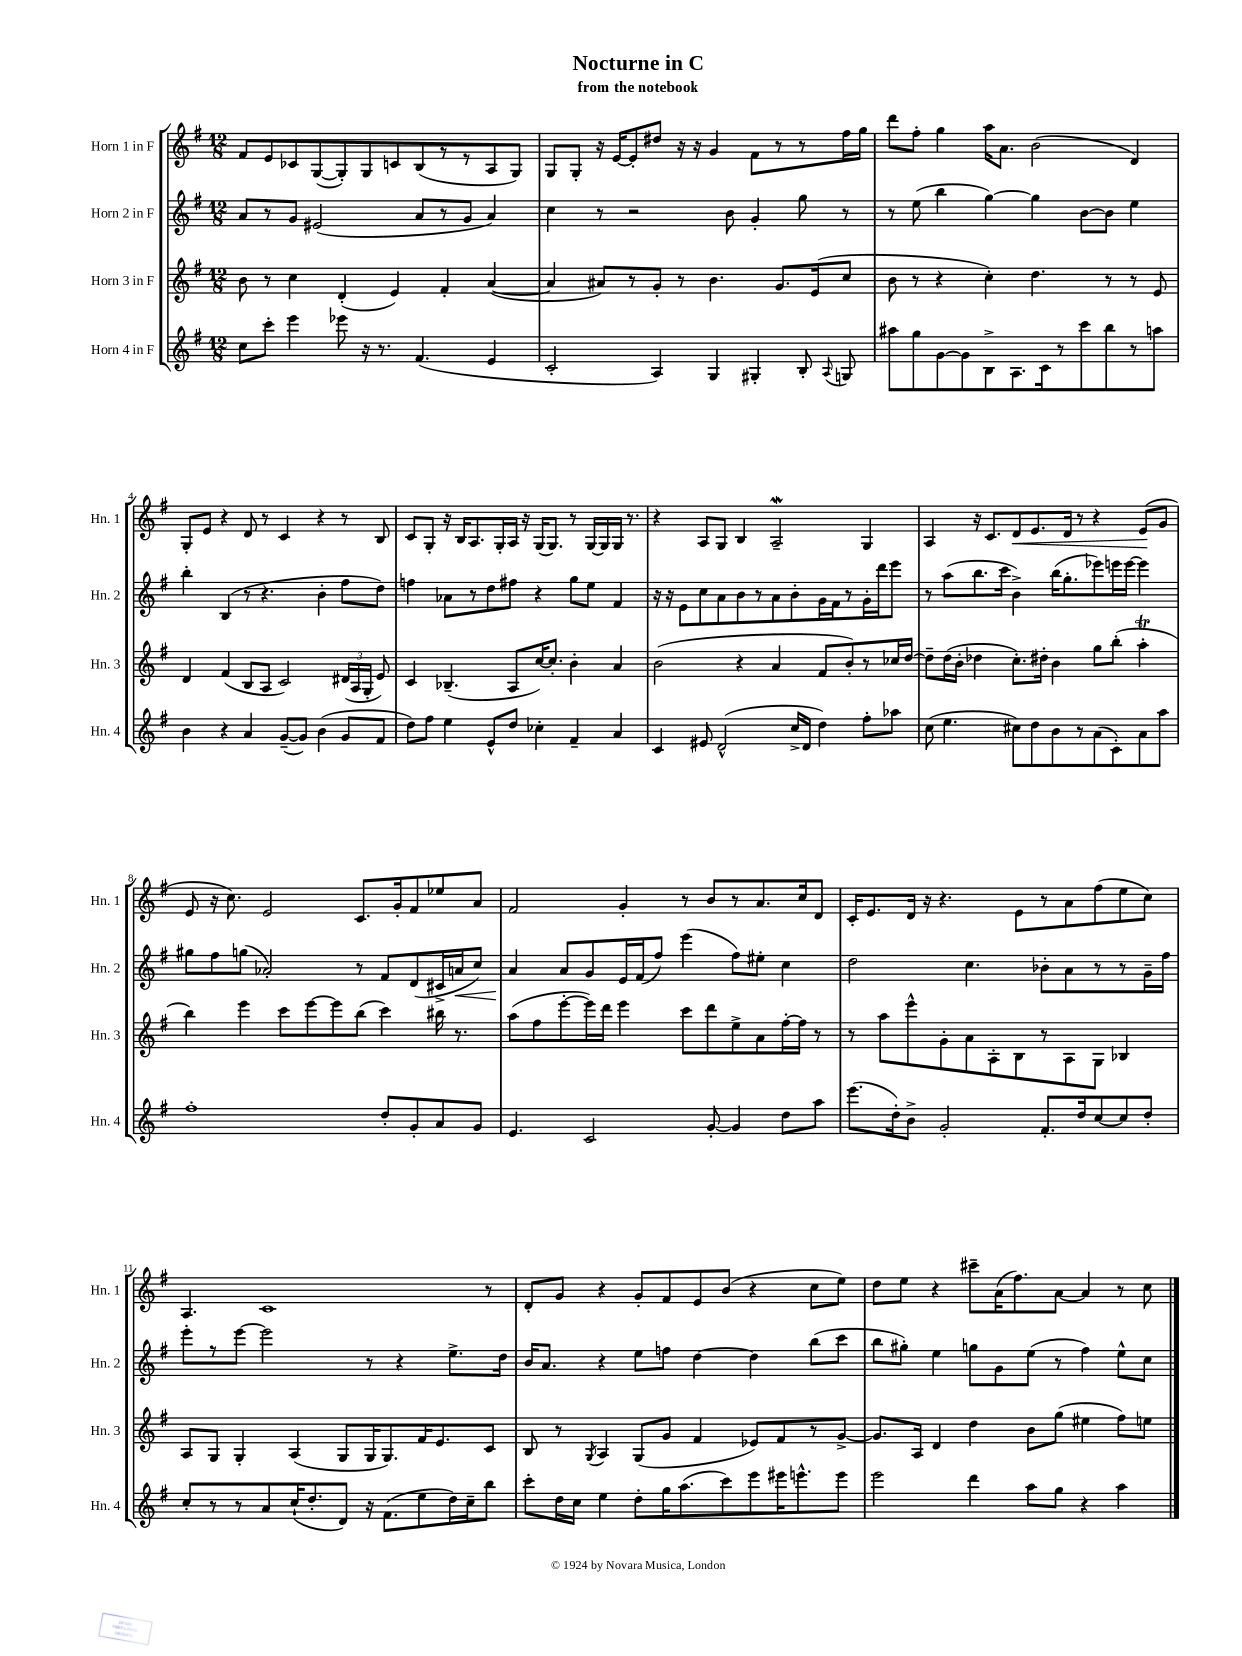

**kern	**kern	**kern	**kern
*staff4	*staff3	*staff2	*staff1
*clefG2	*clefG2	*clefG2	*clefG2
*k[f#]	*k[f#]	*k[f#]	*k[f#]
*M12/8	*M12/8	*M12/8	*M12/8
8cc	8b	8a	8f#
8ccc'	8r	8r	8e
4eee	4cc	8g	8c-
.	.	(2e#	([8G
8eee-	(4d'	.	8G'])
16r	.	.	8G
8.r	.	.	.
.	4e)	.	8c
(4.f#	.	8a	(8B
.	4f#'	8r	8r
.	.	8g	8r
4e	([4a	4a)	8A
.	.	.	8G)
=	=	=	=
2c'	4a]	4cc	8G
.	.	.	8G'
.	8a#)	8r	16r
.	.	.	[16e
.	8r	2r	8e']
4A)	8g'	.	8dd#
.	8r	.	16r
.	.	.	16r
4G	4.b	.	4g
.	.	8b	.
4G#'	.	4g'	8f#
.	8.g	.	8r
8B'	.	8gg	8r
.	(16e	.	.
8qqA	.	.	.
8G	8cc	8r	16ff#
.	.	.	16gg
=	=	=	=
8aa#	8b	8r	8ddd
8gg	8r	(8ee	8ff#'
[8g	4r	4bb	4gg
8g]	.	.	.
8B^	4cc')	[4gg)	16aa
.	.	.	8.a
8.A	.	.	.
.	4.dd	4gg]	(2b
16c	.	.	.
8r	.	.	.
8ccc	.	[8b	.
8bb	8r	8b]	.
8r	8r	4ee	4d)
8aa	8e	.	.
=	=	=	=
4b	4d	4bb'	8G'
.	.	.	8e
4r	(4f#	(4B	4r
4a	8B	8r	8d
.	8A	4.r	8r
([8g~	2c)	.	4c
8g])	.	.	.
(4b	.	4b'	4r
8g	(24d#	8ff#	8r
.	24A	.	.
.	24G'	.	.
8f#	8e)	8dd)	8B
=	=	=	=
8dd)	4c	4ff	8c
8ff#	.	.	8G'
4ee	(4.B-~	8a-	16r
.	.	.	16B
.	.	8r	8.A
8e^^	.	8dd	.
.	.	.	16G'
8dd	8A	8ff#	16A
.	.	.	16r
4cc-'	[16cc)	4r	(16G
.	8.cc']	.	8.G)
4f#~	4b'	8gg	8r
.	.	8ee	[16G
.	.	.	16G]
4a	4a	4f#	16G
.	.	.	8.r
=	=	=	=
4c	(2b	16r	4r
.	.	16r	.
.	.	8e	.
8e#	.	8cc	8A
(2d^^	.	8a	8G
.	4r	8b	4B
.	.	8r	.
.	4a	8a	2A~
16cc^	.	8b'	.
16d	.	.	.
4dd)	8f#	16g	.
.	.	16f#	.
.	8b')	8r	.
8ff#'	8r	16g'	4G
.	.	16ddd	.
8aa-	16cc-	8eee	.
.	[16dd	.	.
=	=	=	=
(8cc	8dd~]	8r	4A
4.ee	(16dd	(8aa	.
.	16b'	.	.
.	4dd-	8.bb	16r
.	.	.	8.c
.	.	16ccc	.
8cc#)	8.cc')	4b^)	8d
8dd	.	.	8.e
.	16dd#'	.	.
8b	4b	(16bb	.
.	.	8.gg'	16d
8r	.	.	8r
(8a	8gg	8eee-)	4r
8c')	(8bb'	16eee	.
.	.	[16eee	.
8a	4aa'	4eee]	(8e
8aa	.	.	8g
=	=	=	=
1ff#'	4bb)	8gg#	8e
.	.	8ff#	16r
.	.	.	8.cc)
.	4eee	(8gg	.
.	.	2a-')	2e
.	8ccc	.	.
.	[8eee	.	.
.	8eee]	.	.
.	(8bb	8r	8.c
8dd'	4ccc)	8f#	.
.	.	.	16g'
8g'	.	(8d	8f#
8a	16bb#	16c#^	8ee-
.	8.r	16a	.
8g	.	8cc)	8a
=	=	=	=
4.e	(8aa	4a	2f#
.	8ff#	.	.
.	[8eee'	8a	.
2c	16eee])	8g	.
.	16ddd	.	.
.	4eee	16e	4g'
.	.	(16f#	.
.	.	8ff#)	.
.	8ccc	(4eee	8r
[8g'	8ddd	.	8b
4g]	8ee^	8ff#)	8r
.	8a	8ee#'	8.a
8dd	[16ff#'	4cc	.
.	16ff#]	.	16cc
8aa	8r	.	8d
=	=	=	=
(8.eee	8r	2dd	16c'
.	.	.	8.e
.	8aa	.	.
16dd')	.	.	.
8b^	8eee^^	.	16d
.	.	.	16r
2g'	8g'	.	4.r
.	8a	4.cc	.
.	8A'	.	.
.	8B	.	8e
8.f#'	8r	8b-'	8r
.	8A	8a	8a
16dd	.	.	.
[8cc	8G	8r	(8ff#
8cc]	4B-	8r	8ee
8dd'	.	16g~	8cc)
.	.	16ff#	.
=	=	=	=
8cc'	8A	8eee'	4.A
8r	8G	8r	.
8r	4G'	[8eee	.
8a	.	2eee]	1c
(16cc`	(4A	.	.
8.dd'	.	.	.
8d)	8G	.	.
16r	16G	8r	.
(8.f#	8.G)	.	.
.	.	4r	.
8ee	16f#	.	.
.	8.e	.	.
16dd)	.	8.ee^	.
16cc~	.	.	.
8bb	8c	.	8r
.	.	16dd	.
=	=	=	=
8ccc'	8B	16b	8d'
.	.	8.a	.
16dd	8r	.	8g
16cc	.	.	.
.	8qG	.	.
4ee	4A	4r	4r
8dd'	(8G	8ee	8g'
16gg	8g	8ff	8f#
(8.aa	.	.	.
.	4f#	[4dd	8e
8ccc)	.	.	(8b
8eee	8e-)	4dd]	4r
16eee#	8f#	.	.
8.eee^^	.	.	.
.	8r	(8bb	8cc
8eee	[8g^	8ccc	8ee)
=	=	=	=
2eee	8.g]	8bb	8dd
.	.	8gg#')	8ee
.	16A	.	.
.	4d	4ee	4r
4ddd	4dd	8gg	8ccc#~
.	.	8g	(16a
.	.	.	8.ff#)
8aa	8b	(8ee	.
8gg	(8gg	8r	[8a
4r	4ee#	4ff#)	4a]
4aa	8ff#)	8ee^^	8r
.	8ee	8cc	8cc
==	==	==	==
*-	*-	*-	*-
